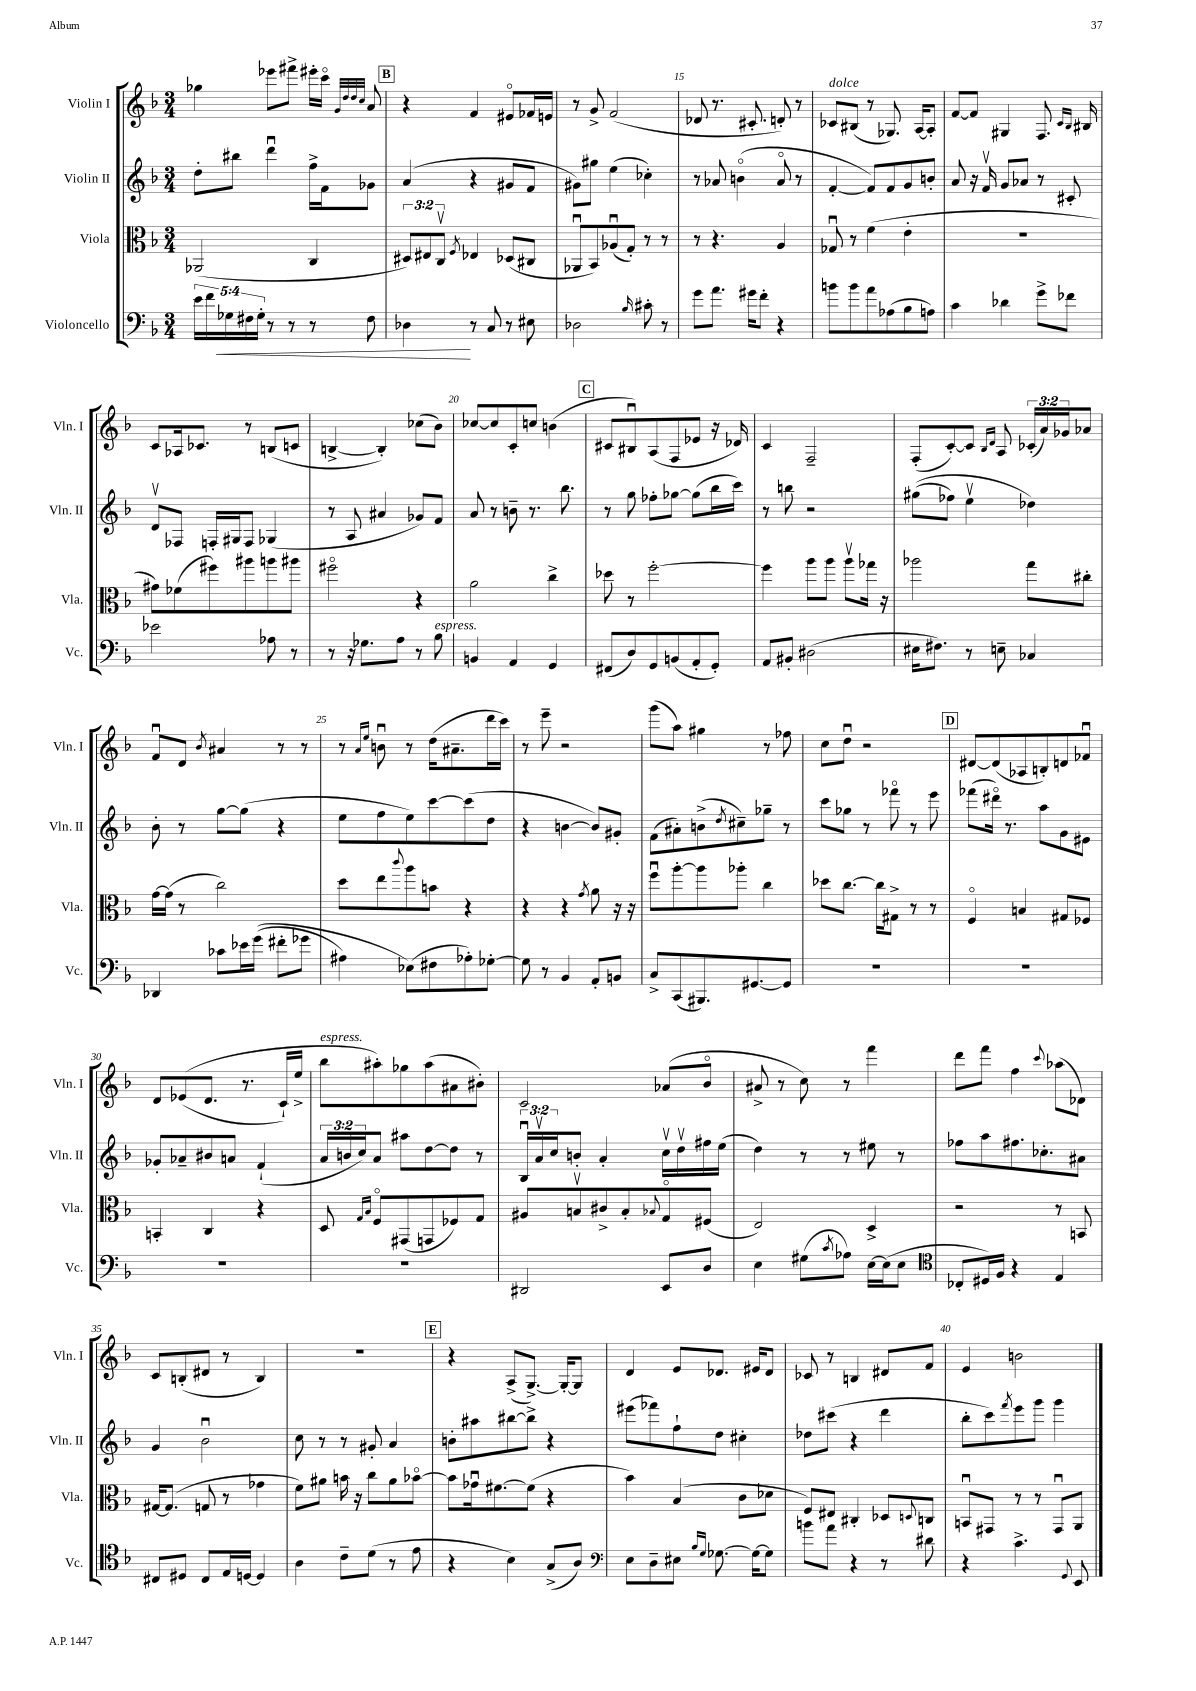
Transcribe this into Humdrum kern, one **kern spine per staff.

**kern	**kern	**kern	**kern
*staff4	*staff3	*staff2	*staff1
*clefF4	*clefC3	*clefG2	*clefG2
*k[b-]	*k[b-]	*k[b-]	*k[b-]
*M3/4	*M3/4	*M3/4	*M3/4
20e	(2AA-	8dd'	4gg-
20f	.	.	.
20G-	.	.	.
.	.	8bb#	.
20F#	.	.	.
20G-'	.	.	.
8r	.	4dddu	8eee-
8r	.	.	8fff#^
8r	4C	16ff^	16eee#'
.	.	16f	16ccco
.	.	.	32qqg
.	.	.	32qqdd
.	.	.	32qqdd
.	.	.	32qqcc
8F#	.	8g-	8a
=	=	=	=
4D-	12D#)	(4a	4r
.	12E#	.	.
.	12Cv	.	.
.	8qF	.	.
8r	4E-	4r	4f
8C	.	.	.
8r	(8D-	8g#	8e#o
8E#	8C#	8f	16f-
.	.	.	16e
=	=	=	=
2D-	8AA-u	8g#)	8r
.	8BB-)	8gg#	8g^
.	(8A-u	(4ee	(2f
.	8G')	.	.
16qqB-	.	.	.
8c#'	8r	4cc-')	.
8r	8r	.	.
=	=	=	=
8g	8r	8r	8d-
8.a	4.r	8a-	8.r
.	.	(4bo	.
16g#	.	.	8.c#'
8f'	.	.	.
4r	4A	8a-o	8d')
.	.	8r	8r
=	=	=	=
8b	8G-u	[4f'	8c-
8b	8r	.	(8B#
8a	(4f	8f])	8r
(8A-	.	8f	8.G-)
8B-	4e'	8g	.
.	.	.	[16A
8A)	.	8b'	8A']
=	=	=	=
4c	2.r	8a	[8f
.	.	16r	8f]
.	.	16fv	.
4d-	.	8g	4G#
.	.	8a-	.
8g^	.	8r	8.F
8f-	.	8c#'	.
.	.	.	16qqc
.	.	.	16qqB-
.	.	.	16B#
=	=	=	=
2e-	8g#)	8dv	8c
.	(8f-	8F-	16A-
.	.	.	8.c-
.	8ff#)	16F'	.
.	.	16G#	.
.	8aa#	8F	8r
8A-	8aa	(4G-	(8B
8r	8aa#	.	8c
=	=	=	=
8r	2ff#o	8r	[4B^
16r	.	8A	.
8.G-	.	.	.
.	.	4a#	4B'])
8A	.	.	.
8r	4r	8g-)	(8cc-
8B-	.	8f	8b-)
=	=	=	=
4BB	2a	8a	[8cc-
.	.	8r	8cc-]
4AA	.	8b~	8c'
.	.	8.r	8cc
4GG	4cc^	.	(4b
.	.	8.bb-	.
=	=	=	=
(8FF#	8dd-	8r	8c#
8D)	8r	8gg	8B#u)
8GG	[2ff'	8ff-'	(8A
(8BB	.	[8gg-	8F
8AA'	.	(8gg-]	8e-
8GG')	.	16bb-	16r
.	.	16ccc)	16d-)
=	=	=	=
8AA	4ff]	8r	4c
8BB#'	.	8bb	.
(2D#	8aa	2r	2F~
.	8aa	.	.
.	8aav	.	.
.	16gg-	.	.
.	16r	.	.
=	=	=	=
16E#	2aa-	&((8gg#	(8F'
8.F#)	.	.	.
.	.	8ff-)	[8c')
8r	.	4eev	8c]
.	.	.	16qqB-
.	.	.	16qqd
8E~	.	.	8A
4C-	8gg	4dd-&)	(24c-'
.	.	.	24a)
.	.	.	24g-
.	8cc#'	.	8a-
=	=	=	=
4DD-	[16g	8b-'	8fu
.	(16g]	.	.
.	8r	8r	8d
.	.	.	8qb-
8c-	2cc)	[8gg	4a#
16e-	.	(8gg]	.
&((16g	.	.	.
8f#'	.	4r	8r
8g-	.	.	8r
=	=	=	=
4A#)	8dd	8ee	8r
.	.	.	16qqa
.	.	.	16qqee
.	8ee	8ff	8bu
.	8qqccc	.	.
(8E-&)	8aa	8ee)	8r
8F#	8b	[8ccc	(16dd
.	.	.	8.a#~
8A-')	4r	(8ccc]	.
[8G-'	.	8dd	16ddd
.	.	.	16ccc)
=	=	=	=
8G-]	4r	4r	8r
8r	.	.	8eee~
4BB-	4r	[4b	2r
.	8qg	.	.
8AA'	8a	8b])	.
8BB	16r	8g#'	.
.	16r	.	.
=	=	=	=
8C^	8ffu	(8f	(8ggg
(8CC	[8aa'	8a#')	8aa)
8.BBB#)	8aa]	(8b^	4gg#
.	.	8qdd	.
.	8aa-'	8cc#~)	.
[8.GG#	.	.	.
.	4cc	8gg-~	8r
8GG#]	.	8r	8ff-
=	=	=	=
2.r	8dd-	8ccc	8cc
.	[8.cc	8gg-	8ddu
.	.	8r	2r
.	16cc]	.	.
.	8G#^	8fff-o	.
.	8r	8r	.
.	8r	8eee	.
=	=	=	=
2.r	4Fo	(8fff-	[8d#
.	.	16ddd#o)	(8d#]
.	.	8.r	.
.	4B	.	8A-
.	.	8aa	8B')
.	8G#	8g	8d
.	8F-	8e#	8f-u
=	=	=	=
2.r	4BB'	8g-'	8d
.	.	8a-~	&((8e-
.	4C	8b#	8.d
.	.	8a	.
.	.	.	8.r
.	4r	(4f`	.
.	.	.	16c`)
.	.	.	16ee^
=	=	=	=
2.r	8D	24a	8bb-
.	.	24b	.
.	.	24cc)	.
.	16qqG	.	.
.	16qqB-	.	.
.	8Fo	8a	8aa#'&)
.	(8GG#	8aa#	8gg-
.	8GG	[8dd	(8aa#
.	8F-)	8dd]	8a#
.	8G	8r	8b#')
=	=	=	=
2DD#	8A#	24B-u	2c
.	.	24av	.
.	.	24cc	.
.	8Bv	8b'	.
.	8c#^	4a'	.
.	8B'	.	.
.	8qqB-	.	.
8EE	8Go	16ccv	(8a-
.	.	16ddv	.
8D	(8F#	16ff#	8b-o
.	.	(16ee	.
=	=	=	=
4E	2E)	4dd)	8a#^
.	.	.	8r
(8G#	.	8r	8cc)
8qc	.	.	.
8A-)	.	8r	8r
[16E	4D^	8ee#	4fff
(16E]	.	.	.
8E	.	8r	.
=	=	=	=
*clefC4	*	*	*
8C-'	2r	8ff-	8ddd
16D#)	.	8aa	8fff
16F	.	.	.
4r	.	8.ff#	4ff
.	.	8.cc-'	.
.	.	.	8qqccc
4E	8r	.	(8aa-
.	8BB	8a#	8d-)
=	=	=	=
8C#	[16G#	4g	8c
.	(8.G#]	.	.
8D#	.	.	(8B'
8C#	8G	2b-u	8d#
16E	8r	.	8r
[16D	.	.	.
4D]	4g-	.	4B)
=	=	=	=
4A	8f)	8cc	2.r
.	8a#	8r	.
8c~	16b	8r	.
.	16r	.	.
(8d	8cc	8g#'	.
8r	8a#	4a	.
8e	[8b-o	.	.
=	=	=	=
4r	8b-]	8b'	4r
.	16g-u	8aa#	.
.	[8.f#	.	.
4B-)	.	[8bb#	(8A^
.	(8f#]	8bb#^]	[8.G^)
(8G^	4r	4r	.
.	.	.	16G'_
8A)	.	.	8G]
=	=	=	=
*clefF4	*	*	*
8E	4b-)	(8eee#	4d
8D~	.	8fff-)	.
8E#	(4B-	8ff`	8e
16qqB-	.	.	.
16qqG	.	.	.
[8.G-	.	8dd	8.d-
.	8c	4cc#'	.
16G-_	.	.	16e#
8G-]	8d-	.	8d-
=	=	=	=
8b	8F)	8dd-	8c-
8a	8E#	(8ccc#	8r
4r	4C#'	4r	4B
8r	8D-	4ddd	8d#
.	8qqD	.	.
8d#	8C	.	8f
=	=	=	=
4r	8BBu	8bb-'	4e
.	8GG#	8ccc)	.
.	.	8qfff	.
4.c^	8r	8eee	2b
.	8r	8ggg	.
.	8GG#u	4ggg	.
8qqGG	.	.	.
8EE	8AA	.	.
==	==	==	==
*-	*-	*-	*-
